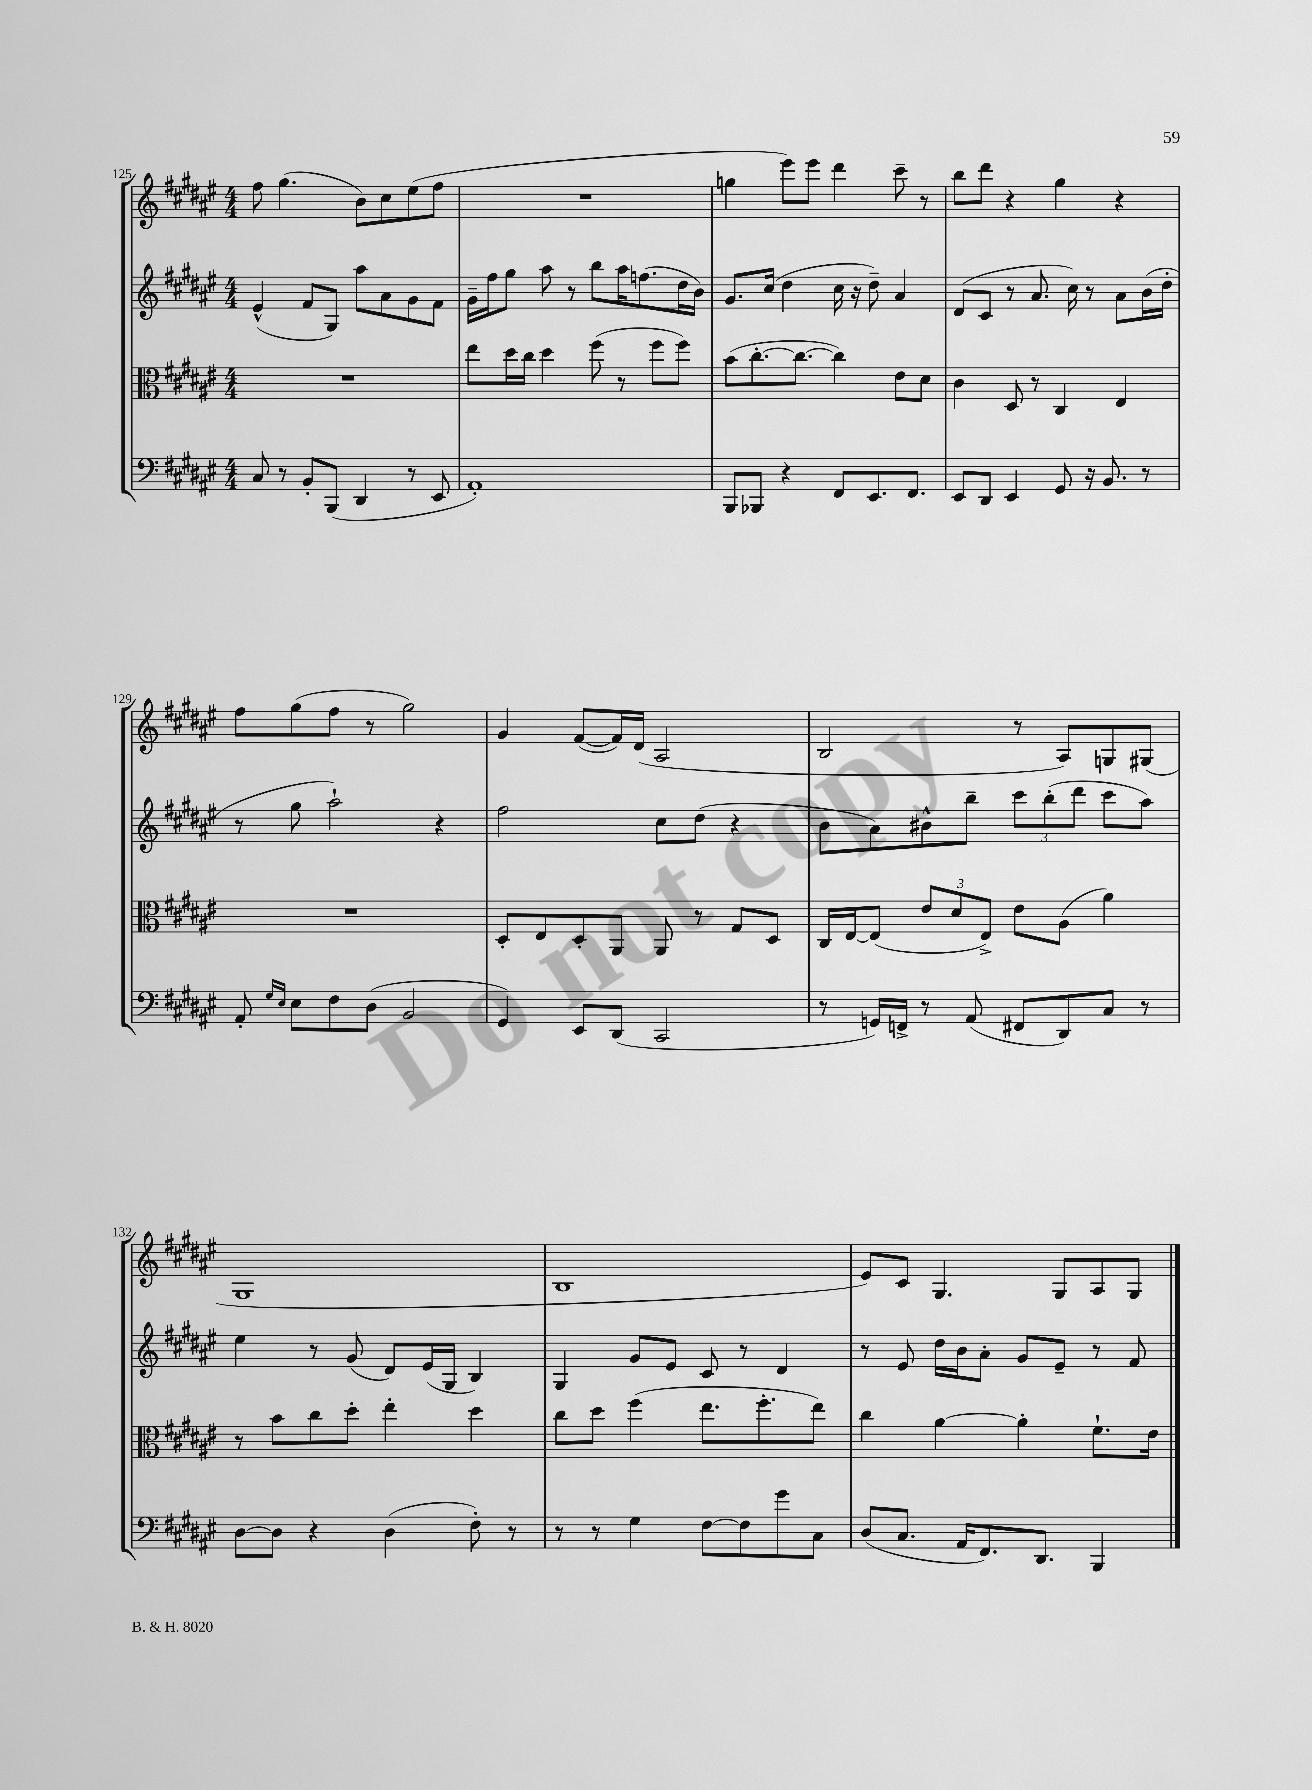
<<
\new StaffGroup <<
\new Staff = "s0" {
    \clef treble \key fis \major \numericTimeSignature \time 4/4
    fis''8 gis''4.( b'8) cis''8 eis''8( fis''8 |
    R1 |
    g''4 eis'''8) eis'''8 dis'''4 cis'''8-- r8 |
    b''8 dis'''8 r4 gis''4 r4 |
    fis''8 gis''8( fis''8 r8 gis''2) |
    gis'4 fis'8~( fis'16) dis'16( ais2 |
    b2 r8 ais8) g8 gis8( |
    gis1 |
    b1 |
    eis'8) cis'8 gis4. gis8 ais8 gis8 \bar "|." |
}
\new Staff = "s1" {
    \clef treble \key fis \major \numericTimeSignature \time 4/4
    eis'4-^( fis'8 gis8) ais''8 ais'8 gis'8 fis'8 |
    gis'16-- fis''16 gis''8 ais''8 r8 b''8 ais''16 f''8.( dis''16 b'16) |
    gis'8. cis''16( dis''4 cis''16 r16 dis''8--) ais'4 |
    dis'8( cis'8 r8 ais'8. cis''16) r8 ais'8 b'16( dis''16-. |
    r8 gis''8 ais''2-!) r4 |
    fis''2 cis''8 dis''8( r4 |
    b'8 ais'8) bis'8-^ b''8-- \tuplet 3/2 { cis'''8 b''8-.( dis'''8 } cis'''8 ais''8) |
    eis''4 r8 gis'8( dis'8) eis'16( gis16 b4) |
    gis4 gis'8 eis'8 cis'8 r8 dis'4 |
    r8 eis'8 dis''16 b'16 ais'8-. gis'8 eis'8-- r8 fis'8 \bar "|." |
}
\new Staff = "s2" {
    \clef alto \key fis \major \numericTimeSignature \time 4/4
    R1 |
    eis''8 dis''16 cis''16 dis''4 fis''8( r8 fis''8 fis''8) |
    b'8( cis''8.~-. cis''8.~ cis''4) eis'8 dis'8 |
    cis'4 dis8 r8 cis4 eis4 |
    R1 |
    dis8-. eis8 dis8-. ais,8 ais,8 r8 gis8 dis8 |
    cis16 eis16~ eis8( \tuplet 3/2 { eis'8 dis'8 eis8->) } eis'8 ais8( ais'4) |
    r8 b'8 cis''8 dis''8-. eis''4-. dis''4 |
    cis''8 dis''8 fis''4( eis''8. fis''8.-. eis''8) |
    cis''4 ais'4~ ais'4-. fis'8.-! eis'16 \bar "|." |
}
\new Staff = "s3" {
    \clef bass \key fis \major \numericTimeSignature \time 4/4
    cis8 r8 b,8-. b,,8( dis,4 r8 eis,8 |
    ais,1-.) |
    b,,8 bes,,8 r4 fis,8 eis,8. fis,8. |
    eis,8 dis,8 eis,4 gis,8 r16 b,8. r8 |
    ais,8-. \grace { gis16 eis16 } eis8 fis8 dis8( b,2 |
    gis,4) eis,8 dis,8( cis,2 |
    r8 g,16) f,16-> r8 ais,8( fis,8 dis,8) cis8 r8 |
    dis8~ dis8 r4 dis4( fis8-.) r8 |
    r8 r8 gis4 fis8~ fis8 gis'8 cis8 |
    dis8( cis8. ais,16 fis,8.) dis,8. b,,4 \bar "|." |
}
>>
>>
\layout { \context { \Score currentBarNumber = #125 } }
